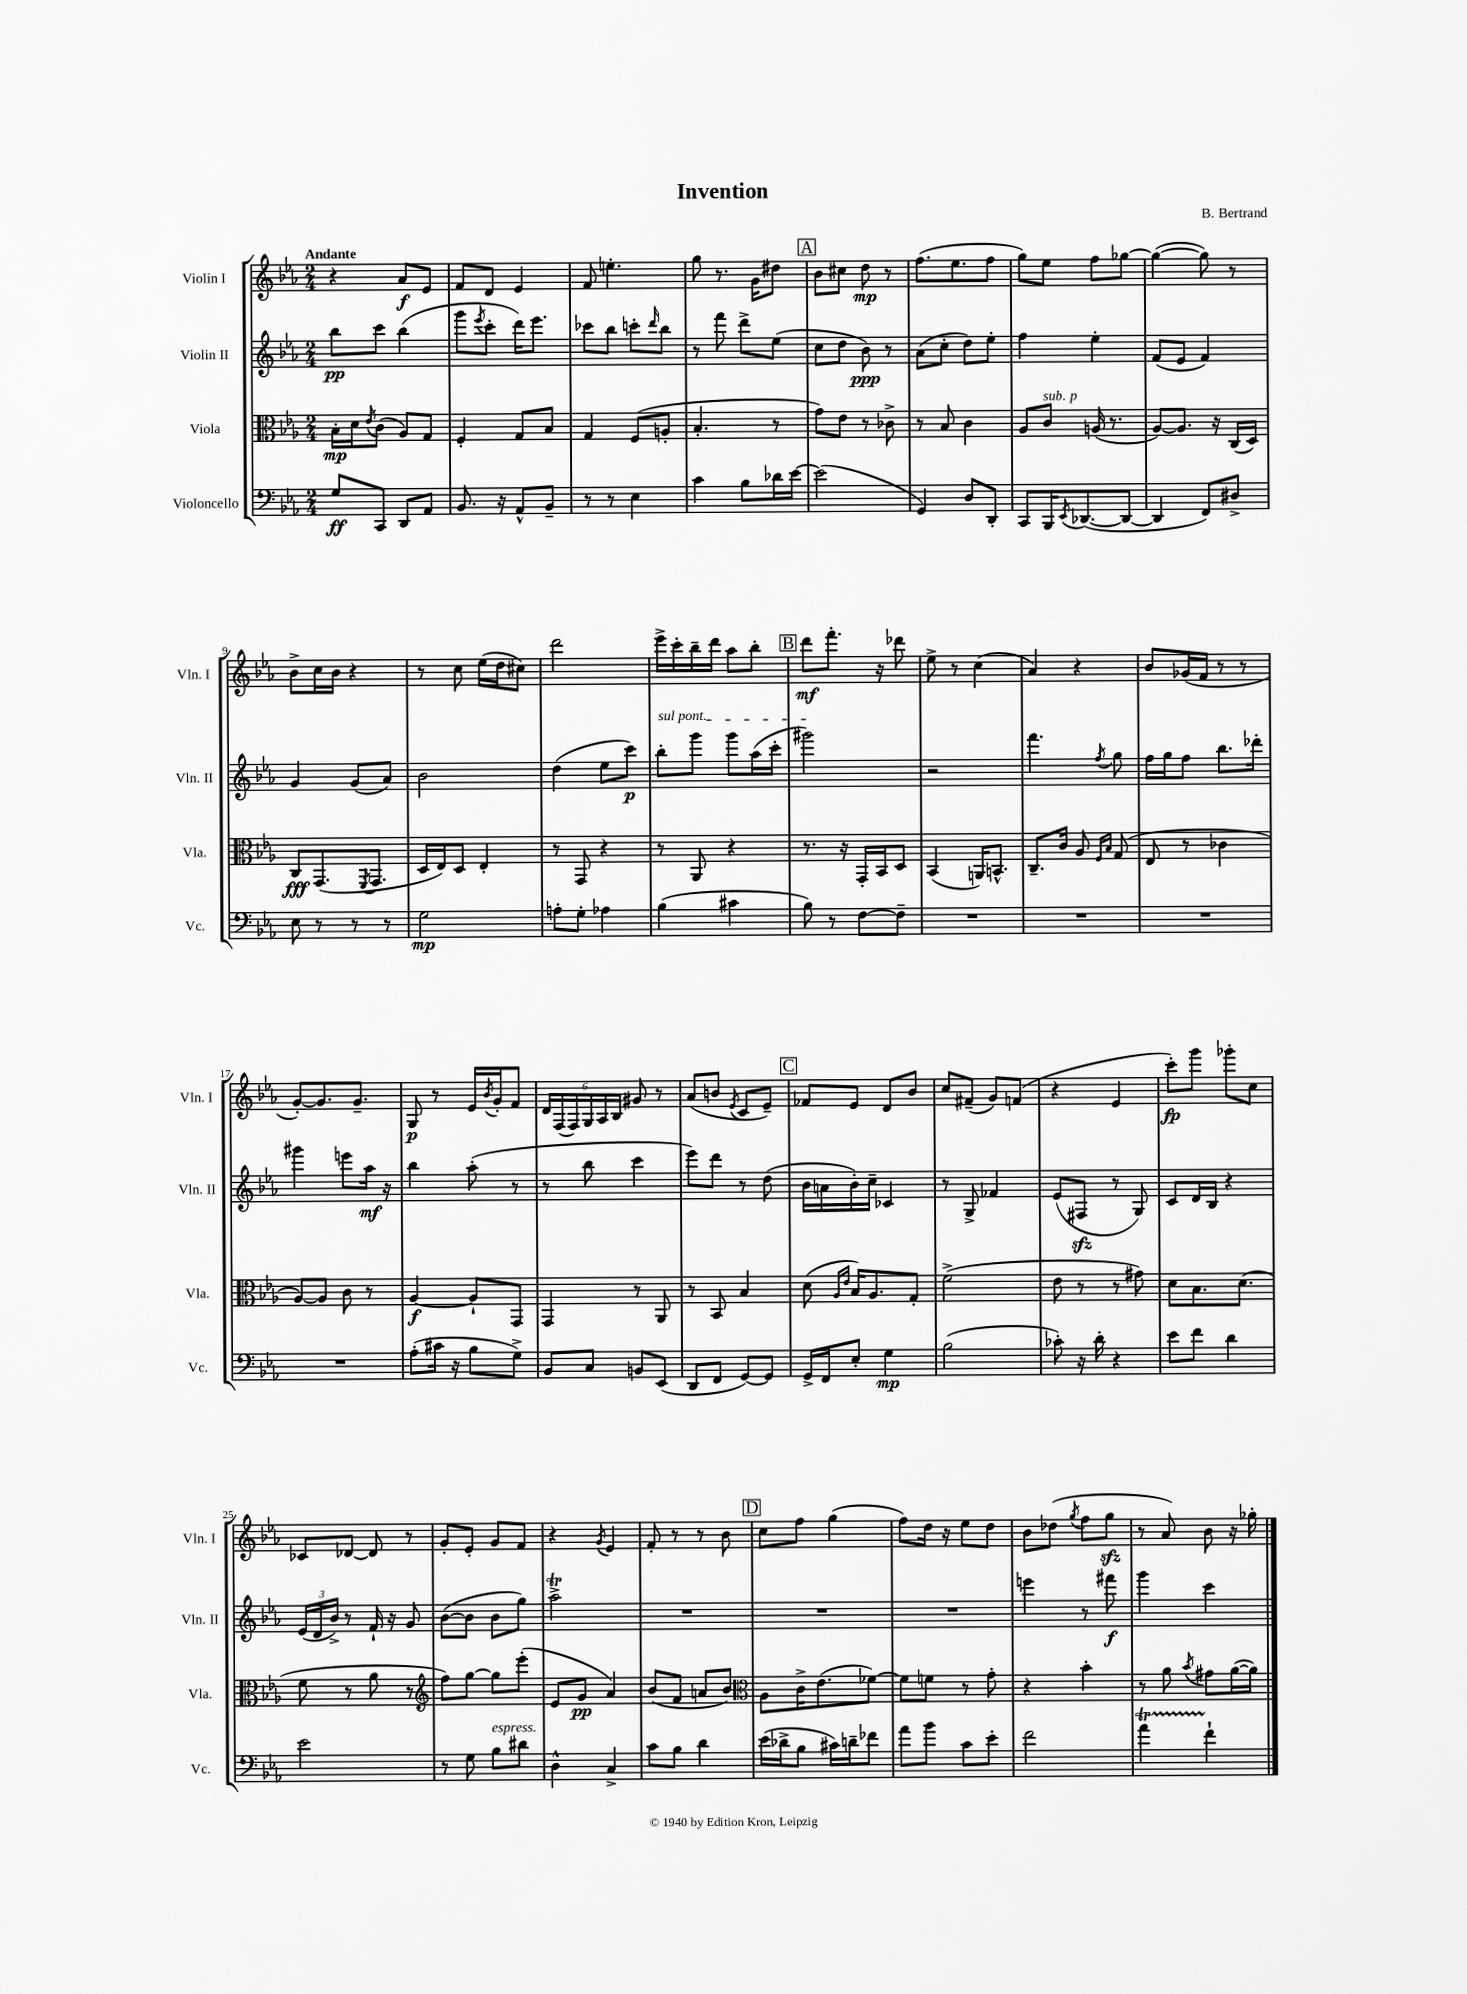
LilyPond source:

\header { title = "Invention" composer = "B. Bertrand" }
<<
\new StaffGroup <<
\new Staff = "s0" \with { instrumentName = "Violin I" shortInstrumentName = "Vln. I" } {
    \clef treble \key ees \major \numericTimeSignature \time 2/4 \tempo "Andante"
    r4 aes'8\f ees'8 |
    f'8 d'8 ees'4 |
    f'8 e''4.-. |
    g''8 r8. g'16 dis''8 |
    \mark \markup { \box "A" } bes'8 cis''8 d''8\mp r8 |
    f''8.( ees''8. f''8 |
    g''8) ees''8 f''8 ges''8~ |
    ges''4~( ges''8) r8 |
    bes'8-> c''16 bes'16 r4 |
    r8 c''8 ees''16( d''16 cis''8) |
    d'''2 |
    ees'''16-> c'''16-. bes''16-- d'''16 aes''8 bes''8-. |
    \mark \markup { \box "B" } d'''8\mf f'''8.-. r16 des'''8 |
    ees''8-> r8 c''4( |
    aes'4) r4 |
    bes'8 ges'16( f'16 r8 r8 |
    g'8~-.) g'8. g'8.-- |
    g8\p r8 ees'16 \acciaccatura { bes'8 } g'16-. f'8 |
    \tuplet 6/4 { d'16 f16( f16) g16 aes16 bes16 } gis'8 r8 |
    aes'8( b'8 \acciaccatura { ees'8 } c'8 ees'8--) |
    \mark \markup { \box "C" } fes'8 ees'8 d'8 bes'8 |
    c''8 fis'8--( g'8) f'8( |
    r4 ees'4 |
    c'''8-.\fp) g'''8 ges'''8-. c''8 |
    ces'8 des'8~ des'8 r8 |
    g'8-. ees'8-. g'8 f'8 |
    r4 \acciaccatura { g'8 } ees'4 |
    f'8-. r8 r8 bes'8 |
    \mark \markup { \box "D" } c''8 f''8 g''4( |
    f''8) d''16 r16 ees''8 d''8 |
    bes'8 des''8( \acciaccatura { g''8 } f''8 g''8\sfz |
    r8 aes'8) bes'8 r16 ges''16-. \bar "|." |
}
\new Staff = "s1" \with { instrumentName = "Violin II" shortInstrumentName = "Vln. II" } {
    \clef treble \key ees \major \numericTimeSignature \time 2/4
    bes''8\pp c'''8 bes''4( |
    g'''8 \acciaccatura { ees'''8 } c'''8-. d'''16) ees'''8. |
    ces'''8 bes''8 c'''8-. \grace { d'''16 } bes''8 |
    r8 f'''8 d'''8-> ees''8( |
    \mark \markup { \box "A" } c''8 d''8 bes'8\ppp) r8 |
    aes'8( c''8-. d''8) ees''8-. |
    f''4 ees''4-. |
    f'8( ees'8 f'4) |
    g'4 g'8( aes'8) |
    bes'2 |
    d''4( ees''8 c'''8\p) |
    \once \override TextSpanner.bound-details.left.text = \markup { \italic "sul pont." } bes''8-.\startTextSpan g'''8 g'''8 aes''16( c'''16-. |
    \mark \markup { \box "B" } gis'''2\stopTextSpan) |
    r2 |
    f'''4. \acciaccatura { f''8 } g''8 |
    f''16 g''16 f''8 bes''8. des'''16-. |
    gis'''4 e'''8 aes''16\mf r16 |
    bes''4 aes''8-.( r8 |
    r8 bes''8 c'''4 |
    ees'''8) d'''8 r8 d''8( |
    \mark \markup { \box "C" } bes'16 a'16 bes'16-.) c''16-- ces'4 |
    r8 g8-> fes'4 |
    ees'8( fis8\sfz r8 g8) |
    c'8 d'16 bes16 r4 |
    \tuplet 3/2 { ees'16( d'16 bes'16->) } r8 f'16-! r16 g'8 |
    bes'8~( bes'8 bes'8 g''8) |
    aes''2->\trill |
    R2 |
    \mark \markup { \box "D" } R2 |
    R2 |
    e'''4 r8 fis'''8\f |
    g'''4 c'''4 \bar "|." |
}
\new Staff = "s2" \with { instrumentName = "Viola" shortInstrumentName = "Vla." } {
    \clef alto \key ees \major \numericTimeSignature \time 2/4
    bes16-.\mp d'16 \acciaccatura { ees'8 } c'8( aes8) g8 |
    f4-. g8 bes8 |
    g4 f8( a8-. |
    bes4.-. r8 |
    \mark \markup { \box "A" } g'8) ees'8 r8 ces'8-> |
    r8 bes8 c'4 |
    aes8 c'8^\markup { \italic "sub. p" } a16( r8. |
    aes8~) aes8. r16 c16( d16) |
    c8\fff g,8.( \acciaccatura { f,8 } g,8. |
    d16 ees16) d8 ees4-. |
    r8 g,8 r4 |
    r8 aes,8 r4 |
    \mark \markup { \box "B" } r8. r16 g,16-. bes,16 d8 |
    bes,4( a,16) b,8.-^ |
    c8.-- c'16 aes8 \grace { f16 bes16 } g8( |
    ees8 r8 ces'4 |
    aes8~) aes8 c'8 r8 |
    aes4~\f aes8-! g,8 |
    g,4 r8 aes,8 |
    r8 bes,8 bes4 |
    \mark \markup { \box "C" } d'8( \grace { aes16 ees'16 } bes16) aes8. g8-. |
    f'2->( |
    ees'8 r8 r8 gis'8) |
    d'8 bes8. d'8.( |
    f'8 r8 aes'8 r8 |
    \clef treble f''8) g''8~ g''8 ees'''8-.( |
    ees'8 g'8\pp aes'4) |
    bes'8( f'8 a'8 bes'8) |
    \mark \markup { \box "D" } \clef alto aes8 c'16-> ees'8.( fes'8~) |
    fes'8 f'8 r8 g'8-. |
    r4 bes'4-. |
    r8 aes'8 \acciaccatura { bes'8 } gis'8 aes'16~( aes'16) \bar "|." |
}
\new Staff = "s3" \with { instrumentName = "Violoncello" shortInstrumentName = "Vc." } {
    \clef bass \key ees \major \numericTimeSignature \time 2/4
    g8\ff c,8 d,8 aes,8 |
    bes,8. r16 aes,8-^ bes,8-- |
    r8 r8 ees4 |
    c'4 bes8 des'16 ees'16~ |
    \mark \markup { \box "A" } ees'2( |
    g,4) d8 d,8-. |
    c,8 bes,,16 \acciaccatura { ees,8 } des,8.~( des,8~ |
    des,4 f,8) dis8-> |
    ees8 r8 r8 r8 |
    g2\mp |
    a8-. g8-. aes4 |
    bes4( cis'4 |
    \mark \markup { \box "B" } bes8) r8 f8~ f8-- |
    R2 |
    R2 |
    R2 |
    R2 |
    aes8-.( cis'16 r16 bes8 g8->) |
    bes,8 c8 b,8 ees,8( |
    d,8 f,8 g,8~) g,8 |
    \mark \markup { \box "C" } g,16-> f,16 ees8-. g4\mp |
    bes2( |
    ces'8-.) r16 d'16-. r4 |
    ees'8 f'8 d'4 |
    ees'2 |
    r8 g8 bes8^\markup { \italic "espress." } dis'8 |
    d4-^ c4-> |
    c'8 bes8 d'4 |
    \mark \markup { \box "D" } ees'16( des'16-> bes8 cis'16) d'16-- fes'8 |
    aes'8 bes'8 c'8 ees'8-. |
    f'2 |
    aes'4\startTrillSpan f'4-!\stopTrillSpan \bar "|." |
}
>>
>>
